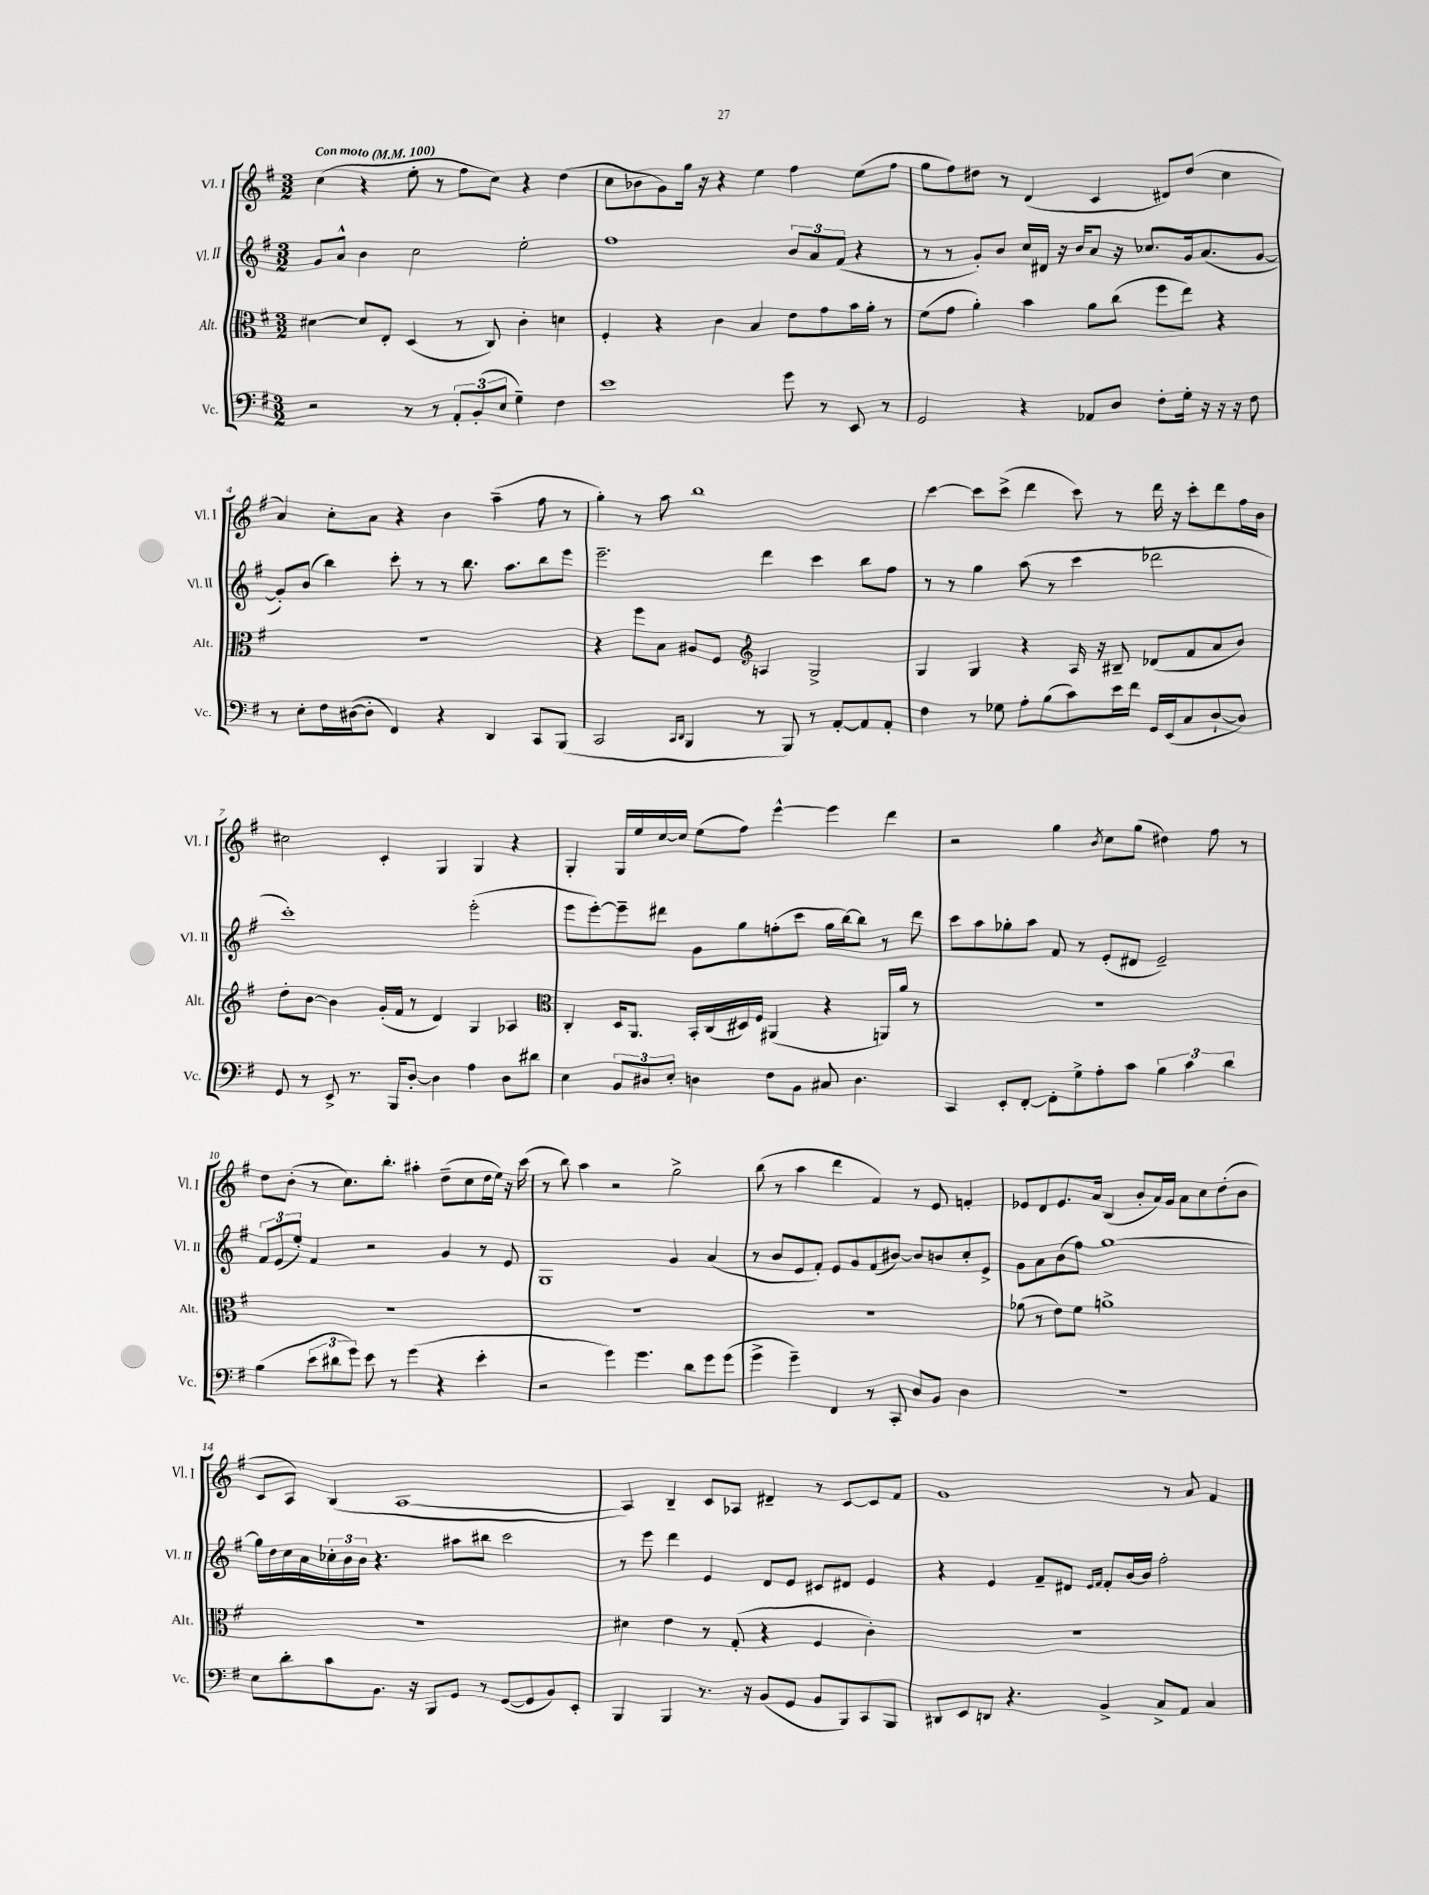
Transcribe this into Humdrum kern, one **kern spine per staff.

**kern	**kern	**kern	**kern
*staff4	*staff3	*staff2	*staff1
*clefF4	*clefC3	*clefG2	*clefG2
*k[f#]	*k[f#]	*k[f#]	*k[f#]
*M3/2	*M3/2	*M3/2	*M3/2
*MM100	*MM100	*MM100	*MM100
2r	[4d#\	8g/L	(4cc\
.	.	8a^^/J	.
.	8d#/]L	4b\	4r
.	8E'/J	.	.
8r	(4D/	2cc\	8ee'\
8r	.	.	8r
12AA'/L	8r	.	8ff#\L
(12BB'/	.	.	.
.	8C/)	.	8cc\J)
12E/J	.	.	.
4G~\)	4c'\	2ee'\	4r
4F#\	4d\	.	(4dd\
=	=	=	=
1e	4F#'/	1ff#	8cc\L
.	.	.	8b-\
.	4r	.	8g\)
.	.	.	16gg\Jk
.	.	.	16r
.	4c\	.	4r
.	4B/	.	4ee\
8g\	8e\L	12b/L	4ff#\
.	.	12a/	.
8r	8g\	.	.
.	.	(12f#/J	.
8EE/	16b\L	4r	(8ee\L
.	16a'\JJ	.	.
8r	8r	.	8ff#\J
=	=	=	=
2GG/	(8f#\L	8r	8gg\L
.	8g\J	8r	8ff#\)
.	4a'\)	8g'/L)	8dd#\J
.	.	8b/J	8r
4r	4b\	16cc/LL	(4d/
.	.	16d#/JJ	.
.	.	16r	.
.	.	16b/LK	.
8AA-/L	8a\L	8a/J	4c/
8D/J	(8cc\J	16r	.
.	.	8.cc-/L	.
8F#'\L	8ff#\L	.	8d#/L)
16G'\Jk	8ee\J)	16g/k	(8dd#/J
16r	.	(8.a/	.
16r	4r	.	4cc\
16r	.	.	.
8F#\	.	[8g/J	.
=	=	=	=
8r	1.r	8g'/]L)	4a/)
8E'\L	.	(8b/J	.
16F#\L	.	4bb\)	8cc'\L
([16D#\J	.	.	.
8D#'\]J	.	.	8a\J
4FF#/)	.	8ccc'\	4r
.	.	8r	.
4r	.	8r	4b\
.	.	8.bb\	.
4DD/	.	.	(4aa~\
.	.	8.aa\L	.
8CC/L	.	8bb\	8ff#\
(8BBB/J	.	8eee\J	8r
=	=	=	=
2CC/	4r	2.eee~\	4gg'\)
.	8ff#\L	.	8r
.	8B\J	.	8aa\
16qqCC/LL	.	.	.
16qqDD/JJ	.	.	.
4BBB/	8A#/L	.	1bb
.	8F#/J	.	.
*	*clefG2	*	*
8r	4A/	4ddd\	.
8BBB/)	.	.	.
8r	2G^/	4ccc\	.
[8AA'/L	.	.	.
8AA/]	.	8bb\L	.
8AA'/J	.	8ff#\J	.
=	=	=	=
4F#\	4G/	8r	[4ccc\
.	.	8r	.
8r	4G/	4gg\	8ccc\]L
8G-\	.	.	(8ccc^\J
8A'\L	4r	(8aa\	4ddd\
(8B\	.	8r	.
8c\)	16A/	4ccc\	8ccc\)
.	16r	.	.
16e\L	8B#~/	.	8r
16f#\JJ	.	.	.
16GG/LL	(8d-/L	2ddd-\	16ddd\
(16EE/J	.	.	16r
8C/	8f#/	.	8ccc'\L
[8D`/	8a/	.	8ddd\
8D/]J)	8b/J)	.	16ff#\L
.	.	.	16b\JJ
=	=	=	=
8GG/	8dd'\L	1ccc')	2cc#\
8r	[8b\J	.	.
8EE^/	4b\]	.	.
8.r	.	.	.
.	(16g'/LL	.	4c'/
16BBB/LK	16f#/JJ	.	.
[8D'/J	8r	.	.
4D\]	4d/)	.	4G/
4A\	4G/	(2eee'\	4G/
8D\L	4A-/	.	4r
8d#\J	.	.	.
=	=	=	=
*	*clefC3	*	*
4E\	4C'/	8eee\L	4G'/
.	.	[8eee'\)	.
12BB/L	16D/LK	8eee~\]	16G/LL
.	8.AA/J	.	16ee/
12D#/	.	.	.
.	.	8ddd#\J	[16cc/
12E'/J	.	.	.
.	.	.	16cc/]JJ
4D\	16BB'/LL	8g\L	(8ee\L
.	(16C/	.	.
.	16D#/)	8gg\	8ff#\J)
.	16F#/JJ	.	.
8F#\L	(4AA#/	(8ff'\	[4eee^^\
8BB\J	.	8ccc\J	.
8C#/	4r	16gg\LL	4eee\]
.	.	[16bb\J)	.
4.D\	.	8bb\]J	.
.	16AA/LL)	8r	4ddd\
.	16a/JJ	.	.
.	8r	8ddd#\	.
=	=	=	=
4CC/	1.r	8ccc\L	2r
.	.	8aa\	.
8EE'/L	.	8gg-'\	.
[8FF#'/J	.	8aa\J	.
8FF#'\]L	.	8f#/	4gg\
8G^\	.	8r	.
.	.	.	8qb/
8A'\	.	(8e'/L	8cc\L
8c\J	.	8d#/J	(8gg\J
6B\	.	2e~/)	4dd#\)
6c\	.	.	.
.	.	.	8ff#\
6d\	.	.	.
.	.	.	8r
=	=	=	=
(4B\	1.r	12f#/L	8dd\L
.	.	(12e/	.
.	.	.	(8b'\J
.	.	12ee'/J)	.
12e\L	.	4f#/	8r
12d#\	.	.	.
.	.	.	8.cc\L)
12g\J)	.	.	.
8e\	.	2r	.
.	.	.	8.bb'\J
8r	.	.	.
(4g\	.	.	4aa#'\
4r	.	4g/	(8dd~\L
.	.	.	8cc\
4e'\	.	8r	16dd\L
.	.	.	16ee\JJ)
.	.	8e/	16r
.	.	.	(16ccc\
=	=	=	=
2r	1.r	1G	8r
.	.	.	8bb\)
.	.	.	4aa\
4g\)	.	.	2r
4.g\	.	.	.
.	.	4g/	2gg^\
8d\L	.	.	.
8g\	.	(4a/	.
(8g\J	.	.	.
=	=	=	=
4g^\	1.r	8r	(8bb\
.	.	8b/L	8r
4g~\)	.	8e/	4aa\
.	.	8f#'/J)	.
4FF#/	.	8e/L	4ddd\
.	.	8g/	.
8r	.	(8f#/	4f#/)
8CC'/	.	[8b#/J)	.
8D/L	.	8b#/]L	8r
8BB/J	.	8b/	8e/
4D\	.	8cc'/	4f'/
.	.	8e^/J	.
=	=	=	=
1.r	(8a-\	8g\L	8e-/L
.	8r	8a\	8d/
.	8e\L)	(8b\	8.e-/
.	8f#\J	8ff#\J)	.
.	.	.	16a/Jk
.	1a^	[1gg	(4B/
.	.	.	8b'/L
.	.	.	16a/L)
.	.	.	16g/JJ
.	.	.	8a\L
.	.	.	8cc\
.	.	.	(8dd'\
.	.	.	8b\J
=	=	=	=
8E\L	1.r	16gg\]LL	8c/L
.	.	16dd\	.
8d'\	.	16cc\	8A/J)
.	.	16a\	.
8c\	.	24cc-'\	(4B/
.	.	24b\	.
.	.	24b\JJ	.
8.BB\J	.	4.r	.
.	.	.	[1A
16r	.	.	.
8BBB/L	.	.	.
8GG/J	.	8aa#\L	.
8r	.	8bb#\J	.
([8GG/L	.	2ccc\	.
8GG/]	.	.	.
8BB/)	.	.	.
8EE'/J	.	.	.
=	=	=	=
4BBB/	4d#\	8r	4A/])
.	.	8eee\	.
4BBB/	4e\	4ddd\	4B~/
8.r	8r	4e/	8c/L
.	(8G'/	.	8A-/J
16r	.	.	.
(8BB/L	4r	8d/L	4d#~/
8GG/J	.	8e/J	.
8BB/L	4F#/	8c#/L	8r
8BBB/)	.	8d#/J	[8c/L
8CC/	4c'\)	4e/	8c/]
8BBB/J	.	.	8f#/J
=	=	=	=
8DD#/L	1.r	4r	1g
8EE/	.	.	.
8DD/J	.	4e/	.
4.r	.	.	.
.	.	8f#~/L	.
.	.	8d#/J	.
.	.	16qqe/LL	.
.	.	16qqf#/JJ	.
4BB^/	.	8f#'/L	.
.	.	[16b/L	.
.	.	16b/]JJ	.
8C^/L	.	2ff#'\	8r
8AA/J	.	.	8a/
4C/	.	.	4f#/
==	==	==	==
*-	*-	*-	*-
